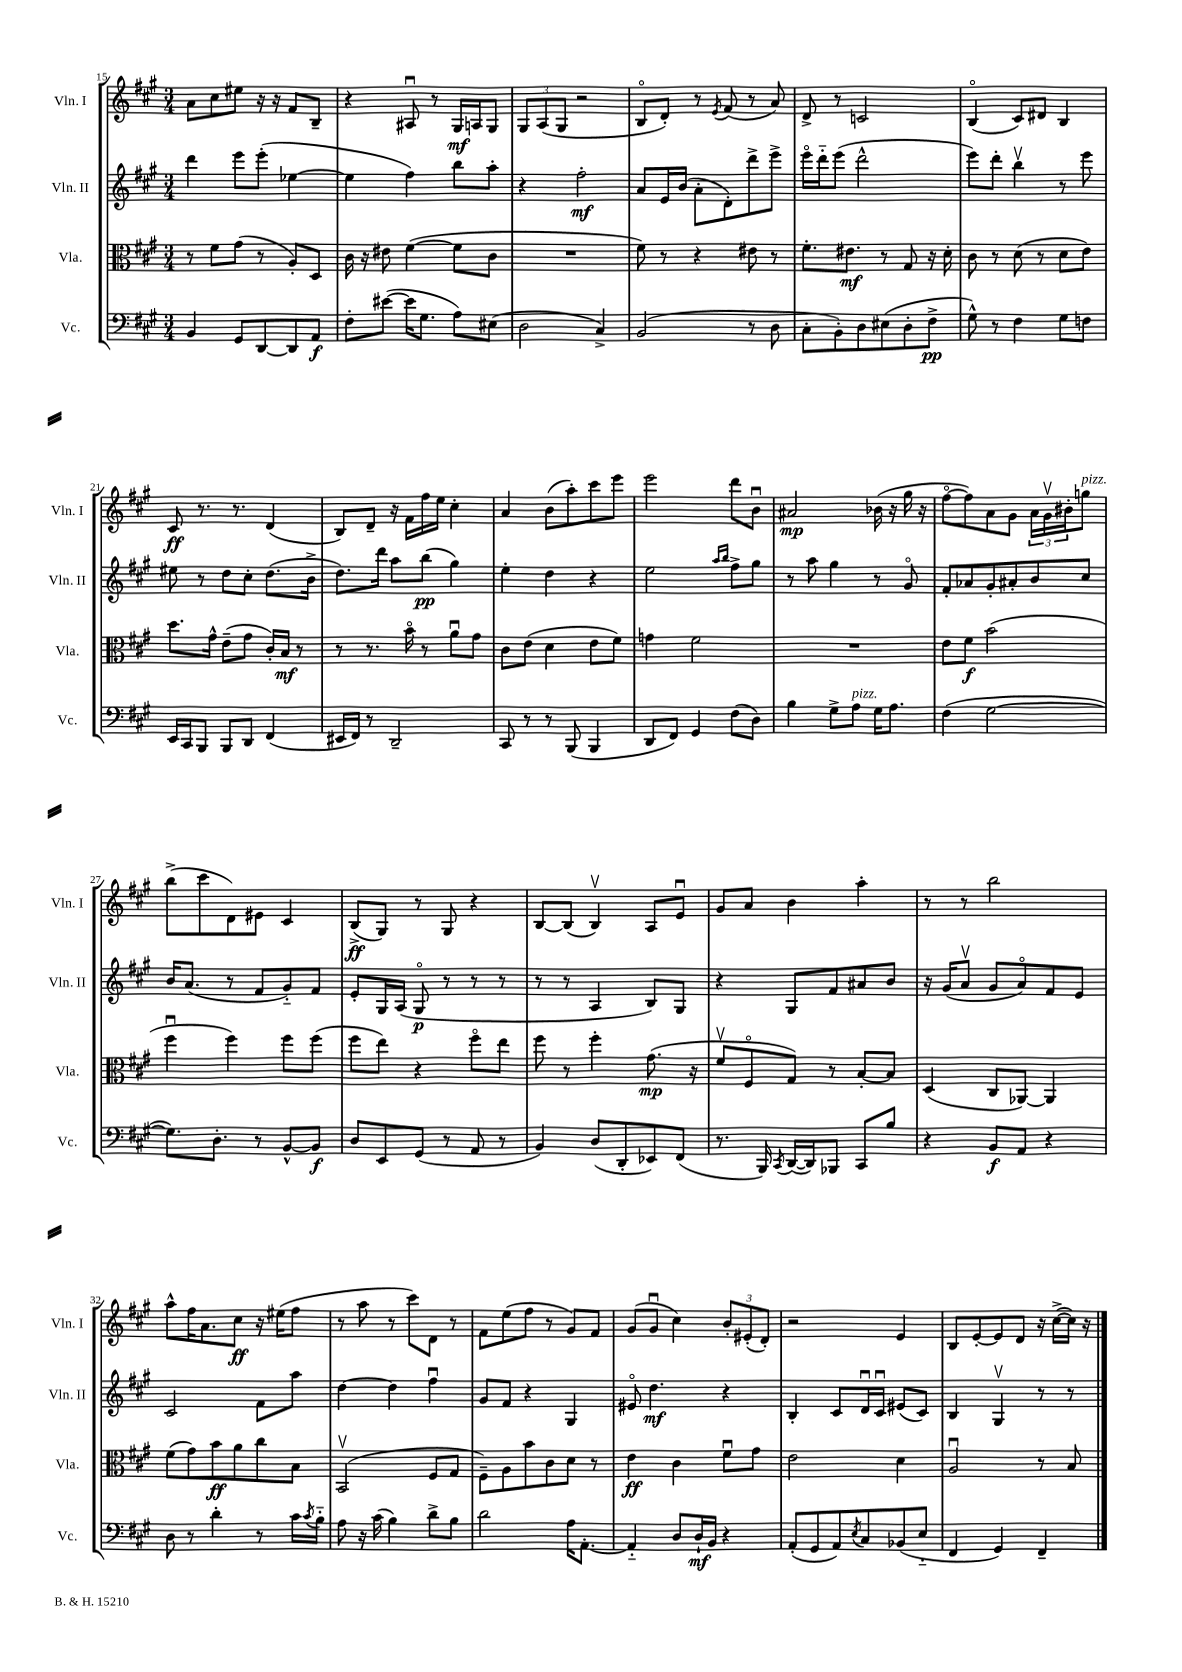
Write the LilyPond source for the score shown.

<<
\new StaffGroup <<
\new Staff = "s0" \with { instrumentName = "Vln. I" shortInstrumentName = "Vln. I" } {
    \clef treble \key a \major \numericTimeSignature \time 3/4
    a'8 cis''8 eis''8 r16 r16 fis'8 b8-- |
    r4 ais8\downbow r8 gis16\mf a16 gis8 |
    \tuplet 3/2 { gis8 a8( gis8 } r2 |
    b8\flageolet d'8-.) r8 \acciaccatura { e'8 } fis'8( r8 a'8) |
    d'8-> r8 c'2 |
    b4\flageolet( cis'8) dis'8 b4 |
    cis'8\ff r8. r8. d'4( |
    b8) d'8-- r16 fis'16 fis''16 e''16 cis''4-. |
    a'4 b'8( a''8-.) cis'''8 e'''8 |
    e'''2 d'''8 b'8\downbow |
    ais'2\mp bes'16( r16 gis''16 r16 |
    fis''8~\flageolet fis''8) a'8 gis'8 \tuplet 3/2 { a'16 gis'16\upbow bis'16-. } g''8^\markup { \italic "pizz." } |
    b''8->( cis'''8 d'8) eis'8 cis'4 |
    b8->\ff( gis8) r8 gis8 r4 |
    b8~ b8( b4\upbow) a8 e'8\downbow |
    gis'8 a'8 b'4 a''4-. |
    r8 r8 b''2 |
    a''8-^ fis''16 a'8. cis''8\ff r16 eis''16( fis''8 |
    r8 a''8 r8 cis'''8) d'8 r8 |
    fis'8 e''8( fis''8 r8 gis'8) fis'8 |
    gis'8( gis'8\downbow cis''4) \tuplet 3/2 { b'8-. eis'8-.( d'8-.) } |
    r2 e'4 |
    b8 e'8~-. e'8 d'8 r16 cis''16~->( cis''16) r16 \bar "|." |
}
\new Staff = "s1" \with { instrumentName = "Vln. II" shortInstrumentName = "Vln. II" } {
    \clef treble \key a \major \numericTimeSignature \time 3/4
    d'''4 e'''8 e'''8-.( ees''4~ |
    ees''4 fis''4) b''8 a''8-. |
    r4 fis''2-.\mf |
    a'8 e'16 b'16( a'8-. d'8-.) d'''8-> e'''8-> |
    e'''16\flageolet d'''16-_ e'''8( d'''2-^ |
    e'''8) d'''8-. b''4\upbow r8 e'''8 |
    eis''8 r8 d''8 cis''8-. d''8.( b'16-> |
    d''8.) d'''16 a''8 b''8\pp( gis''4) |
    e''4-. d''4 r4 |
    e''2 \grace { a''16 b''16 } fis''8-> gis''8 |
    r8 a''8 gis''4 r8 gis'8\flageolet |
    fis'8-. aes'8 gis'8-. ais'8-. b'8 cis''8 |
    b'16 a'8.( r8 fis'8 gis'8-_) fis'8 |
    e'8-. gis16 a16( gis8\flageolet\p r8 r8 r8 |
    r8 r8 a4 b8) gis8 |
    r4 gis8 fis'8 ais'8 b'8 |
    r16 gis'16( a'8\upbow gis'8 a'8\flageolet) fis'8 e'8 |
    cis'2 fis'8 a''8 |
    d''4~ d''4 fis''4\downbow |
    gis'8 fis'8 r4 gis4 |
    eis'8\flageolet d''4.\mf r4 |
    b4-. cis'8 d'16\downbow cis'16\downbow eis'8( cis'8) |
    b4 gis4\upbow r8 r8 \bar "|." |
}
\new Staff = "s2" \with { instrumentName = "Vla." shortInstrumentName = "Vla." } {
    \clef alto \key a \major \numericTimeSignature \time 3/4
    r8 fis'8 gis'8( r8 a8-.) d8 |
    cis'16 r16 eis'8 fis'4~( fis'8 cis'8 |
    R2. |
    fis'8) r8 r4 eis'8 r8 |
    fis'8.-. eis'8.\mf r8 gis8 r16 d'16-. |
    cis'8 r8 d'8( r8 d'8 e'8) |
    d''8. gis'16-^ e'8--( gis'8 cis'16-.) b16\mf r8 |
    r8 r8. b'16\flageolet r8 a'8\downbow gis'8 |
    cis'8 e'8( d'4 e'8 fis'8) |
    g'4 fis'2 |
    R2. |
    e'8 fis'8\f b'2( |
    fis''4\downbow fis''4) fis''8 fis''8( |
    fis''8 e''8) r4 fis''8\flageolet e''8 |
    fis''8 r8 fis''4-. gis'8.\mp( r16 |
    fis'8\upbow fis8\flageolet gis8) r8 b8~-. b8 |
    d4( cis8 aes,8~) aes,4 |
    fis'8( gis'8) b'8\ff a'8 cis''8 b8 |
    b,2\upbow( fis8 gis8 |
    fis8--) a8 b'8 cis'8 d'8 r8 |
    e'4\ff cis'4 fis'8\downbow gis'8 |
    e'2 d'4 |
    a2\downbow r8 b8 \bar "|." |
}
\new Staff = "s3" \with { instrumentName = "Vc." shortInstrumentName = "Vc." } {
    \clef bass \key a \major \numericTimeSignature \time 3/4
    b,4 gis,8 d,8~ d,8 a,8\f |
    fis8-. eis'8~( eis'16 gis8. a8) eis8( |
    d2 cis4->) |
    b,2( r8 d8 |
    cis8-. b,8-.) d8 eis8( d8-. fis8->\pp |
    gis8-^) r8 fis4 gis8 f8 |
    e,16 cis,16 b,,8 b,,8 d,8 fis,4( |
    eis,16 fis,16) r8 d,2-- |
    cis,8 r8 r8 b,,8( b,,4 |
    d,8 fis,8) gis,4 fis8( d8) |
    b4 gis8-> a8^\markup { \italic "pizz." } gis16 a8. |
    fis4( gis2~ |
    gis8.) d8.-. r8 b,8~-^ b,8\f |
    d8 e,8 gis,8( r8 a,8 r8 |
    b,4) d8( d,8-. ees,8) fis,8( |
    r8. b,,16) \acciaccatura { cis,8 } d,16~( d,16) bes,,8 cis,8 b8 |
    r4 b,8\f a,8 r4 |
    d8 r8 d'4-. r8 cis'16 \acciaccatura { cis'8 } b16-_ |
    a8 r16 cis'16( b4) d'8-> b8 |
    d'2 a16 a,8.~-. |
    a,4-_ d8 d16-!\mf b,16 r4 |
    a,8-.( gis,8 a,8) \acciaccatura { e8 } cis8 bes,8( e8-_ |
    fis,4 gis,4) fis,4-- \bar "|." |
}
>>
>>
\layout { \context { \Score currentBarNumber = #15 } }
